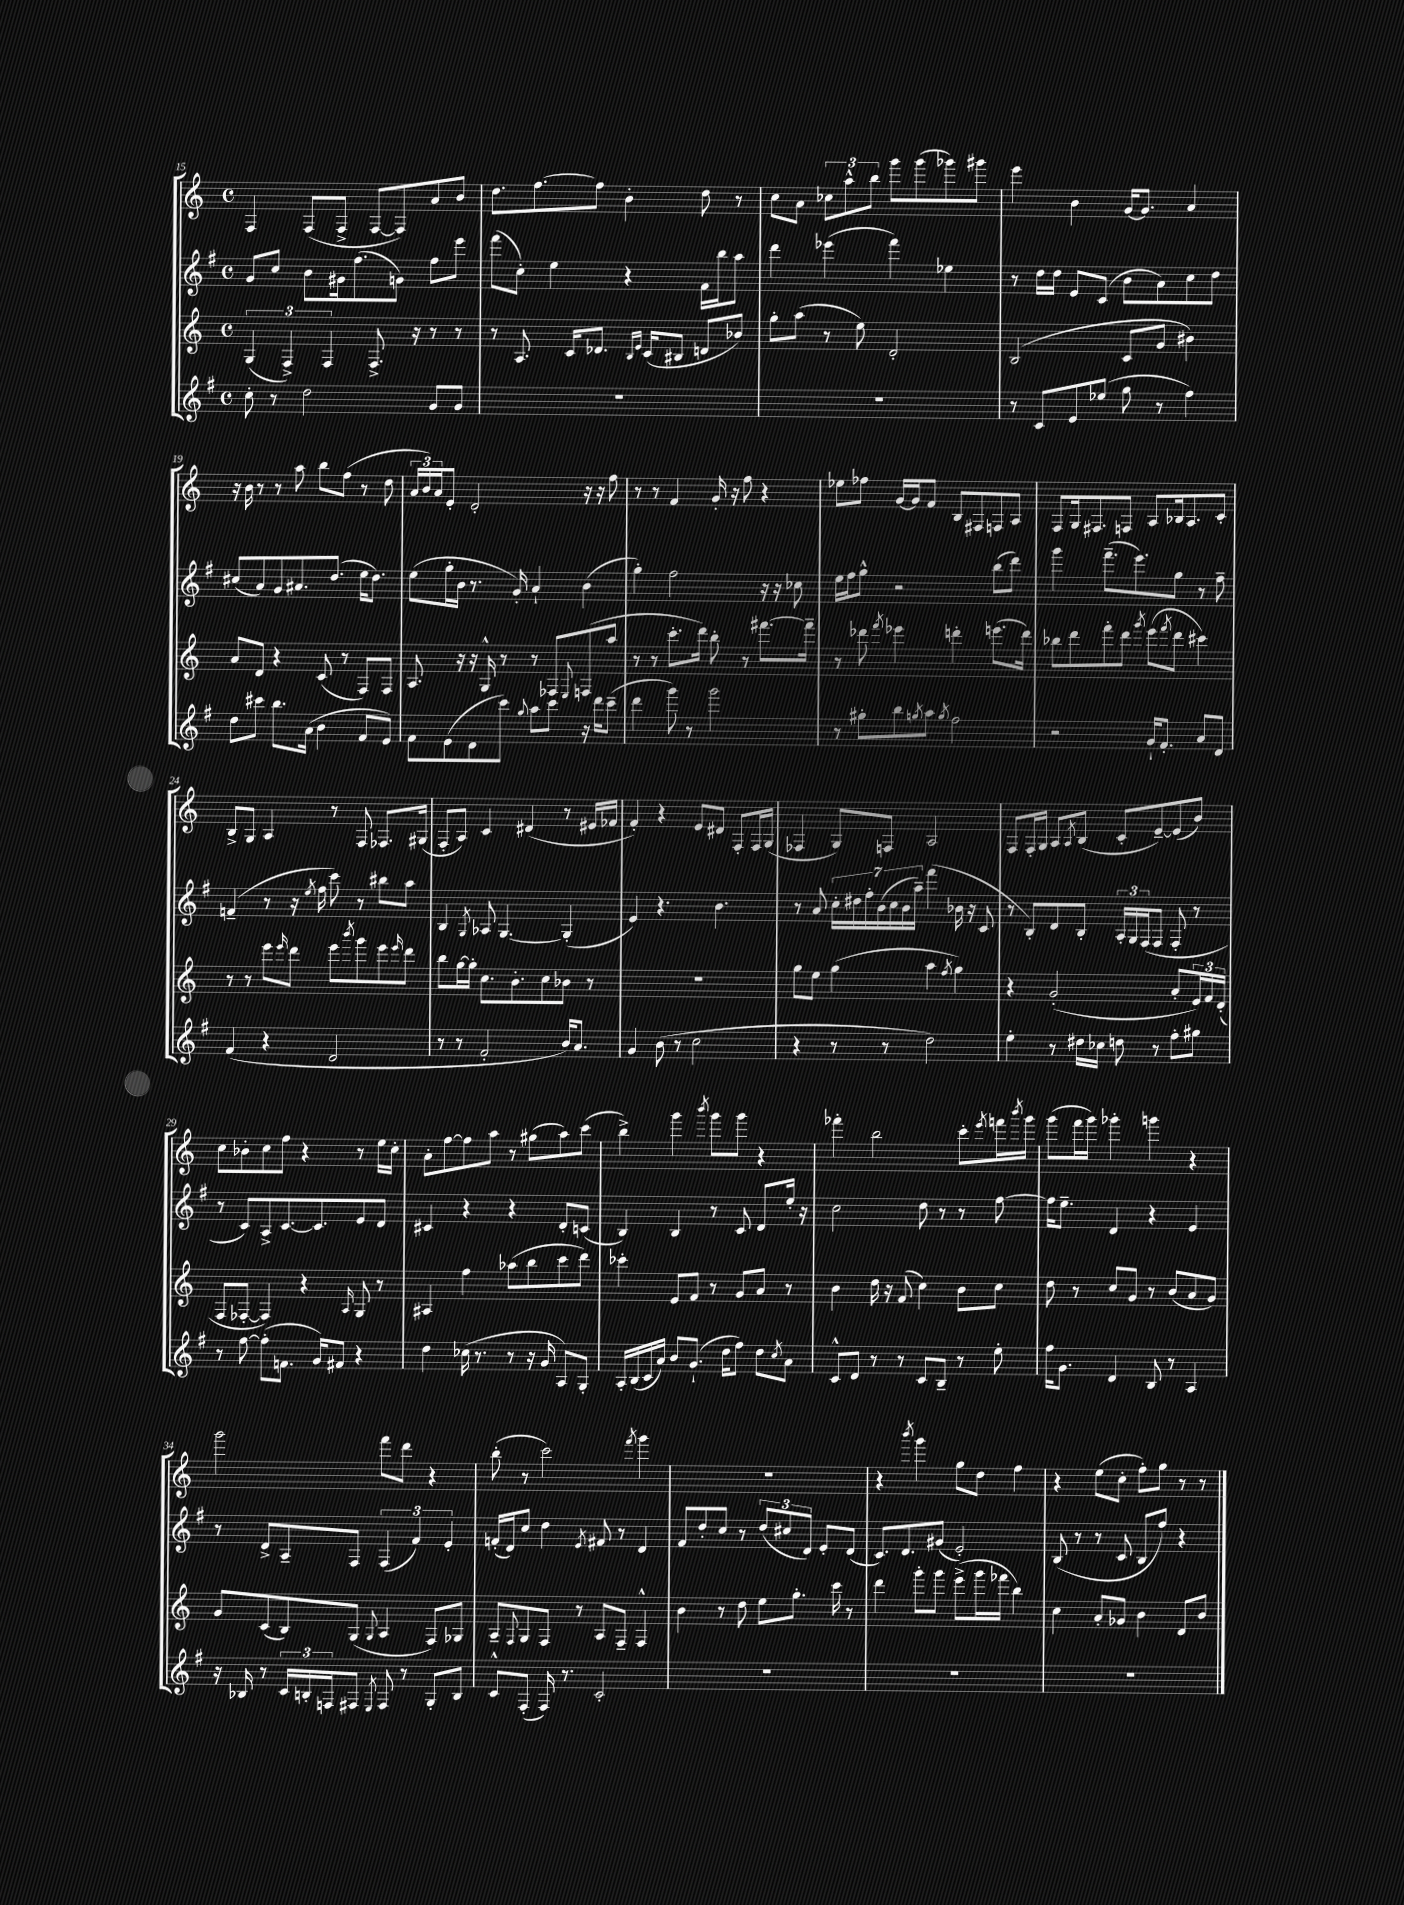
<<
\new StaffGroup <<
\new Staff = "s0" {
    \clef treble \key c \major \defaultTimeSignature \time 4/4
    f4 f8( f8-> f8~ f8) a'8 b'8 |
    d''8. f''8.~ f''8 b'4-. d''8 r8 |
    c''8 a'8 \tuplet 3/2 { ces''8 a''8-^ b''8 } g'''8 g'''8( ges'''8) gis'''8 |
    e'''4 b'4 g'16~ g'8. a'4 |
    r16 b'16 r8 r8 a''8 b''8 f''8( r8 d''8 |
    \tuplet 3/2 { a'16 b'16) a'16 } e'8-. d'2-. r16 r16 f''8 |
    r8 r8 f'4 g'16-. r16 f''8 r4 |
    ees''8 fes''8 g'16~ g'16 f'8 b8 fis8 f8 a8 |
    f8 g16 fis8. f8 a8 bes16 a8. c'8-. |
    b8-> g8 a4 r8 f8 fes8. gis16( |
    f8-. a8) c'4 dis'4( r8 eis'16 fes'16 |
    f'4-.) r4 e'8 dis'8 f8-. f16 g16( |
    fes4 g8) f8 a2 |
    f8 f16-. g16 a8 \acciaccatura { a8 } b8( c'8-. e'8~--) e'8( b'8) |
    c''8 bes'8-. c''8 f''8 r4 r8 e''16 c''16-. |
    a'8-. f''8~ f''8 a''8 r8 gis''8( a''8) c'''8( |
    b''4->) g'''4 \acciaccatura { b'''8 } g'''8 g'''8 r4 |
    fes'''4-. b''2 c'''8-. \acciaccatura { e'''8 } f'''16 \acciaccatura { b'''8 } g'''16 |
    g'''8( f'''16 g'''16) ges'''4-. g'''4 r4 |
    g'''2 f'''8 d'''8 r4 |
    b''8-.( r8 c'''2) \acciaccatura { f'''8 } g'''4 |
    R1 |
    r4 \acciaccatura { b'''8 } g'''4 g''8 d''8 f''4 |
    r4 e''8( c''8-. f''8-.) g''8 r8 r8 \bar "|." |
}
\new Staff = "s1" {
    \clef treble \key g \major \defaultTimeSignature \time 4/4
    g'8 c''8 b'8 gis'16 fis''8.( g'8) fis''8 e'''8 |
    fis'''8( c''8-.) e''4 r4 fis'16 b''16 a''8 |
    d'''4 ees'''4( fis'''4) ees''4 |
    r8 d''16 d''16 e'8 c'8( b'8 a'8) c''8 d''8 |
    cis''8( a'8) g'8 ais'8. d''8.( e''16 d''8.) |
    e''8( g''16-. b'16 r8. g'16-.) a'4-! b'4( |
    g''4-.) fis''2 r16 r16 ces''8 |
    e''16 fis''16 g''8-^ r2 b''8( d'''8) |
    g'''4 fis'''8.--( e'''8.) g''8 r8 fis''8-- |
    f'4--( r8 r16 \acciaccatura { e''8 } fis''16 c'''8) r8 bis''8 a''8 |
    b4 \acciaccatura { g8 } aes8 g4.~ g4-.( |
    e'4) r4. b'4. |
    r8 a'8 \tuplet 7/4 { c''16-. dis''16 fis''16-. b'16( c''16 b'16 a''16--) } fis'''4( bes'16 r16 c'8 |
    r8 b8-.) d'8 b8-. \tuplet 3/2 { a16-. g16 fis16( } fis8 fis8-. r8 |
    r8 c'8) a8-> c'8.~ c'8. e'8 d'8 |
    cis'4 r4 r4 d'8-. c'8( |
    b4) b4 r8 c'8 d'8 e''16-. r16 |
    c''2 d''8 r8 r8 fis''8~ |
    fis''16 e''8.-- d'4 r4 e'4 |
    r8 d'8-> a8-- fis8 \tuplet 3/2 { fis4( fis'4) e'4-. } |
    f'16-.( d'16) c''8 d''4 \acciaccatura { e'8 } fis'8 r8 d'4 |
    fis'8 d''8-. c''8 r8 \tuplet 3/2 { d''8( cis''8 d'8) } e'8-. d'8( |
    c'8.) d'8. gis'8( e'2-.) |
    b8( r8 r8 c'8 b8 fis''8) r4 \bar "|." |
}
\new Staff = "s2" {
    \clef treble \key c \major \defaultTimeSignature \time 4/4
    \tuplet 3/2 { g4( f4->) f4 } f8.-> r16 r8 r8 |
    r8 a8. c'16 des'8. \grace { b16 e'16 } c'16( bis8 d'8 bes'8) |
    g''8-. a''8( r8 e''8) d'2-. |
    b2( c'8 g'8 bis'4) |
    a'8 d'8 r4 c'8( r8 f8) f8 |
    a8. r16 r16 g16-^ r8 r8 fes8 \appoggiatura { e8 } f8( a''8 |
    r8 r8 c'''8.-. d'''16) b''8-. r8 fis'''8.~ fis'''16-- |
    r8 des'''8 \acciaccatura { f'''8 } ees'''4 d'''4-. e'''8.( d'''16) |
    bes''8 d'''8 f'''8-. d'''8 \acciaccatura { g'''8 } e'''8( \acciaccatura { f'''8 } d'''8 cis'''4) |
    r8 r8 e'''8 \grace { e'''16 } d'''8 e'''8 \acciaccatura { b'''8 } g'''8 e'''8 \grace { e'''16 } d'''8 |
    b''8 g''16~ g''16-. c''8. b'8.-. c''8 bes'8 r8 |
    R1 |
    g''8 e''8 g''4( a''4 \acciaccatura { f''8 } g''4) |
    r4 g'2-.( a'8-. \tuplet 3/2 { e'16) f'16 d'16-.( } |
    f8 fes8~-. fes4) r4 \grace { a16 } g8 r8 |
    ais4 f''4 aes''8( b''8 c'''8 d'''8) |
    ces'''4-. e'8 f'8 r8 g'8 a'8 r8 |
    b'4 d''16 r16 f'8( c''4) b'8 c''8 |
    d''8 r8 c''8 g'8 r8 b'8( a'8 g'8) |
    g'8 c'8( b8) g8( \appoggiatura { g8 } a4 f8) ges8 |
    a8-- \appoggiatura { f8 } g8 f8 r8 a8 f8-- f4-^ |
    b'4 r8 d''8 e''8 g''8.-. c'''16 r8 |
    d'''4 g'''8-. g'''8 e'''8->( g'''16 fes'''16 b''4) |
    c''4 a'8-. ges'8 b'4 d'8 b'8 \bar "|." |
}
\new Staff = "s3" {
    \clef treble \key g \major \defaultTimeSignature \time 4/4
    c''8-. r8 d''2 g'8 g'8 |
    R1 |
    R1 |
    r8 c'8 e'8 ees''8( g''8 r8 fis''4) |
    d''8 cis'''8 b''8. a'16( b'4 fis'8 e'8) |
    fis'8 e'8( d'8 c'''8) \appoggiatura { g''8 } a''8 c'''8 r16 d'''16 c'''8--( |
    d'''4 g'''8) r8 g'''2 |
    r8 gis''8-. b''8 \acciaccatura { g''8 } a''8 \acciaccatura { g''8 } fis''2 |
    r2 g'16-! fis'8.-. a'8 d'8 |
    fis'4( r4 d'2 |
    r8 r8 fis'2-. b'16) a'8. |
    g'4 b'8( r8 c''2 |
    r4 r8 r8 d''2) |
    e''4-. r8 dis''16 ces''16 d''8 r8 fis''8-. gis''8 |
    r8 fis''8~ fis''8-.( f'8. g'16) fis'8 r4 |
    d''4 ces''16( r8. r8 r16 g'16 a8) g8-. |
    a16-. b16( c'16 a'16) b'8 g'8.-!( d''16 fis''8) d''8 \acciaccatura { c''8 } a'8 |
    c'8-^ d'8 r8 r8 c'8 b8-- r8 e''8-. |
    fis''16 g'8. d'4 b8 r8 a4 |
    r16 bes16 r8 \tuplet 3/2 { c'16 b16-. f16 } fis8 \acciaccatura { e8 } fis8 r8 g8-. b8 |
    c'8-^ fis8-.( fis16) r8. c'2-. |
    R1 |
    R1 |
    R1 \bar "|." |
}
>>
>>
\layout { \context { \Score currentBarNumber = #15 } }
